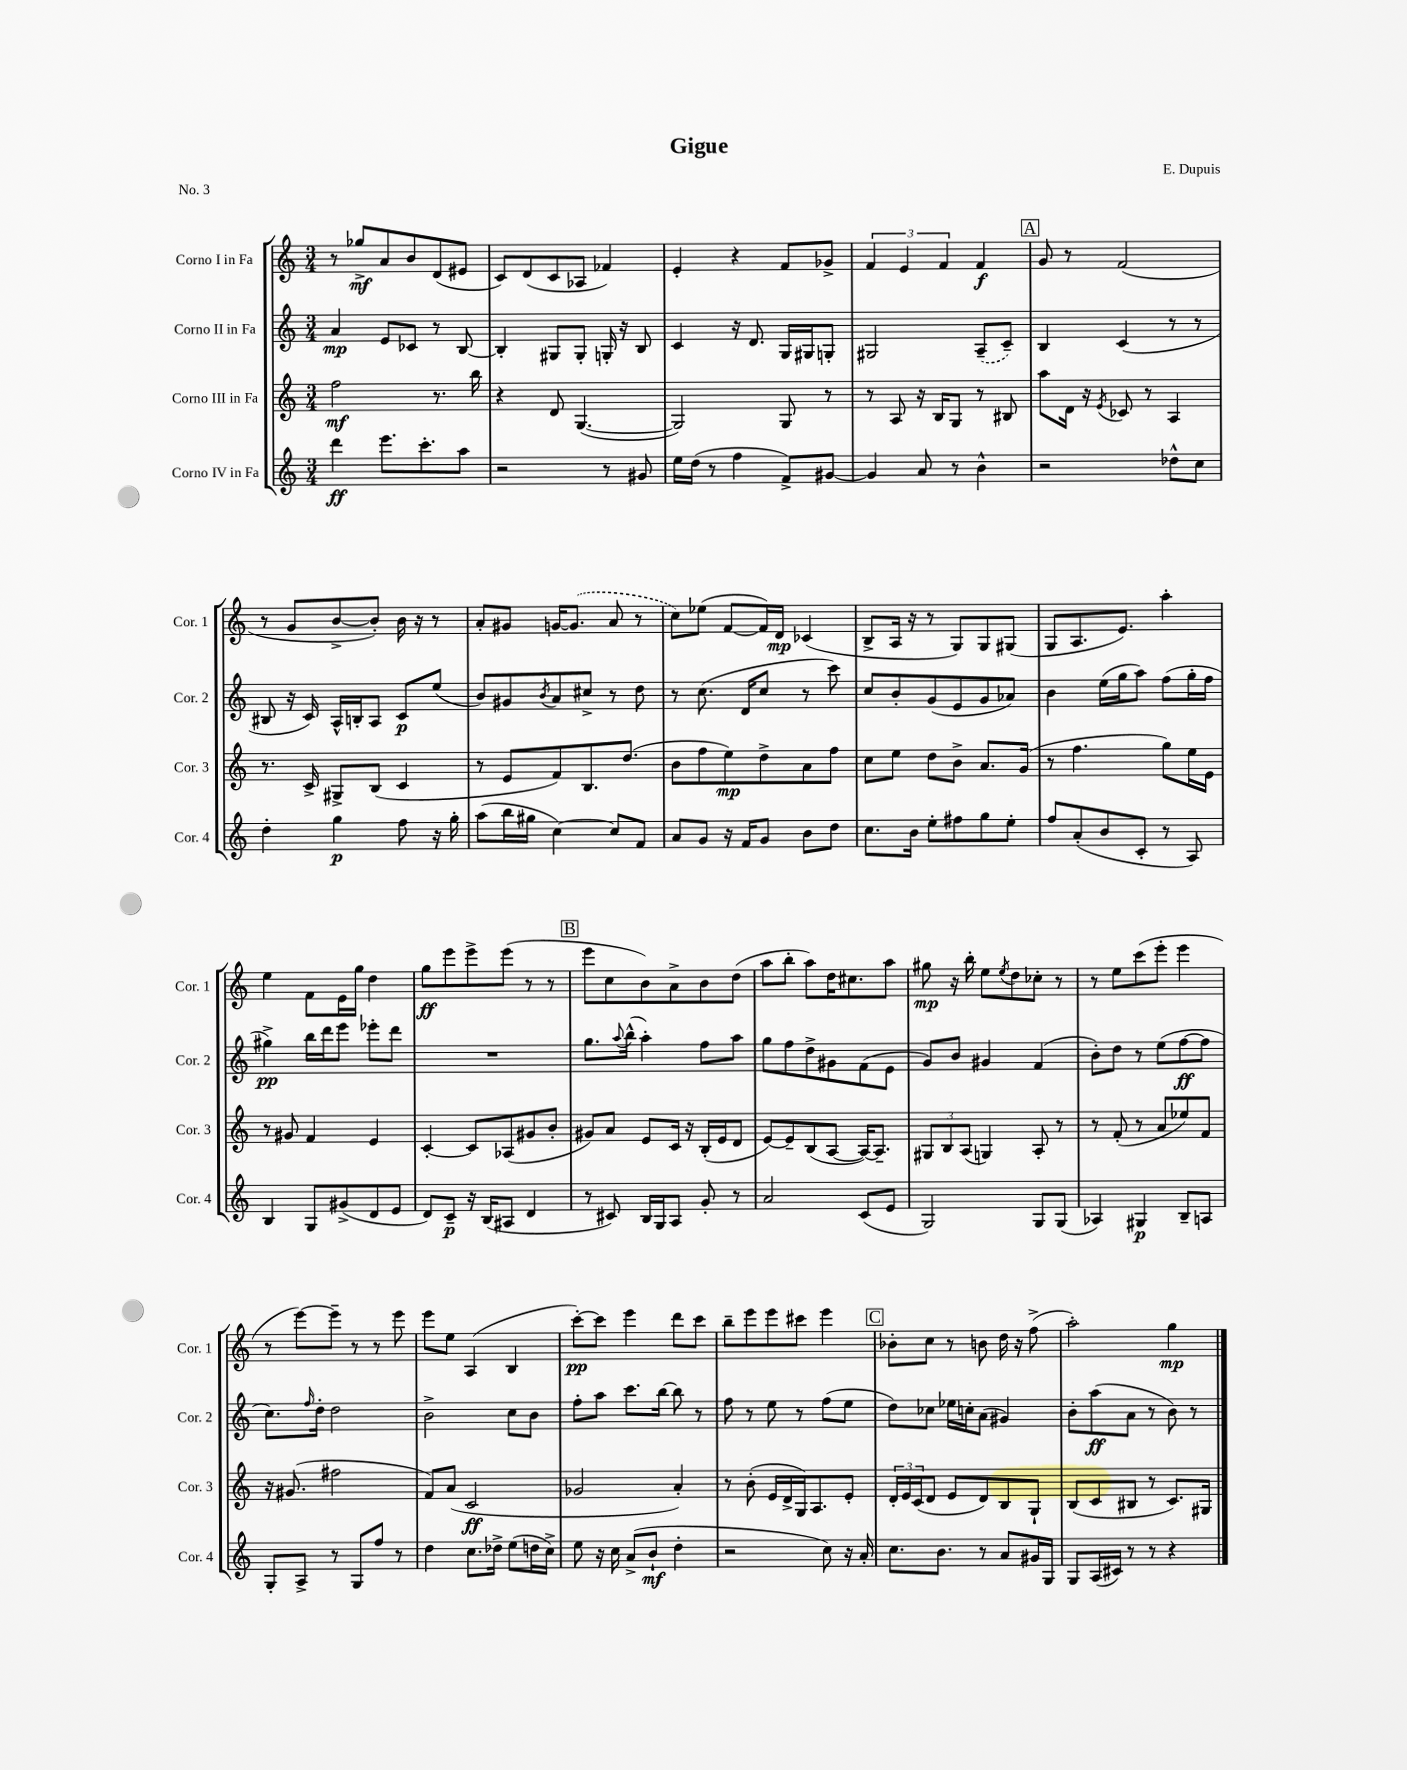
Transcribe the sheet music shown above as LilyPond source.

\header { title = "Gigue" composer = "E. Dupuis" piece = "No. 3" }
<<
\new StaffGroup <<
\new Staff = "s0" \with { instrumentName = "Corno I in Fa" shortInstrumentName = "Cor. 1" } {
    \clef treble \key c \major \numericTimeSignature \time 3/4
    r8 ges''8->\mf a'8 b'8 d'8( eis'8 |
    c'8) d'8( c'8 aes8 fes'4) |
    e'4-. r4 f'8 ges'8-> |
    \tuplet 3/2 { f'4 e'4 f'4 } f'4\f |
    \mark \markup { \box "A" } g'8 r8 f'2( |
    r8 g'8 b'8~-> b'8-.) b'16 r16 r8 |
    a'8-. gis'8 g'16~ \once \slurDashed g'8.( a'8 r8 |
    c''8) ees''8( f'8~ f'16) d'16\mp ces'4( |
    b8-> a16 r16 r8 g8) g8 gis8( |
    g8 a8. e'8.) a''4-. |
    e''4 f'8 e'16 g''16 d''4 |
    g''8\ff e'''8 e'''8-> e'''8( r8 r8 |
    \mark \markup { \box "B" } e'''8 c''8 b'8) a'8-> b'8 d''8( |
    a''8 b''8-. a''8) d''16 cis''8. a''8 |
    gis''8\mp r16 b''16-. e''8 \acciaccatura { e''8 } d''8 ces''8-. r8 |
    r8 e''8 c'''8( e'''8-. e'''4 |
    r8 e'''8~) e'''8-- r8 r8 e'''8 |
    e'''8 e''8 a4( b4 |
    c'''8~-.\pp) c'''8 e'''4 d'''8 c'''8 |
    b''8-- e'''8 e'''8 cis'''8 e'''4 |
    \mark \markup { \box "C" } bes'8-. c''8 r8 b'8 d''16 r16 f''8->( |
    a''2-.) g''4\mp \bar "|." |
}
\new Staff = "s1" \with { instrumentName = "Corno II in Fa" shortInstrumentName = "Cor. 2" } {
    \clef treble \key c \major \numericTimeSignature \time 3/4
    a'4\mp e'8 ces'8 r8 b8~ |
    b4-. gis8 gis8-. g16-. r16 b8 |
    c'4 r16 d'8. g16 gis16 g8-. |
    gis2 \once \slurDashed a8--( c'8--) |
    \mark \markup { \box "A" } b4 c'4( r8 r8 |
    bis8 r16 c'16) a16-^ b16-. a8 c'8\p e''8( |
    b'8) gis'8 \acciaccatura { b'8 } a'8 cis''8-> r8 d''8 |
    r8 c''8.( d'16 c''8 r8 c'''8) |
    c''8 b'8-. g'8( e'8 g'8 aes'8) |
    b'4 e''16( g''16 a''8) f''8( g''16-. f''16 |
    gis''4->\pp) b''16 d'''16 e'''8 ees'''8-. d'''8 |
    R2. |
    \mark \markup { \box "B" } g''8. \appoggiatura { a''8 } b''16-^( a''4-.) f''8 a''8 |
    g''8 f''8 d''8-> gis'8 f'8( e'8 |
    g'8) b'8 gis'4 f'4( |
    b'8-.) d''8 r8 e''8( f''8~\ff f''8 |
    c''8.) \grace { f''16 } d''16-. d''2 |
    b'2-> c''8 b'8 |
    f''8-. a''8 c'''8. b''16~ b''8 r8 |
    f''8 r8 e''8 r8 f''8( e''8 |
    \mark \markup { \box "C" } d''8) ces''8 ees''16 c''16-. a'8( gis'4) |
    b'8-. a''8\ff( a'8 r8 b'8) r8 \bar "|." |
}
\new Staff = "s2" \with { instrumentName = "Corno III in Fa" shortInstrumentName = "Cor. 3" } {
    \clef treble \key c \major \numericTimeSignature \time 3/4
    f''2\mf r8. b''16 |
    r4 d'8 g4.~( |
    g2) g8 r8 |
    r8 a8 r16 b16 g8 r8 bis8 |
    \mark \markup { \box "A" } a''8 d'16 r16 \acciaccatura { e'8 } ces'8 r8 a4 |
    r8. c'16-> gis8-> b8( c'4 |
    r8 e'8 f'8) b8. d''8.( |
    b'8 f''8 e''8\mp) d''8-> a'8 f''8 |
    c''8 e''8 d''8 b'8-> a'8. g'16( |
    r8 f''4. g''8) e''16 e'16 |
    r8 gis'8 f'4 e'4 |
    c'4~-. c'8 aes8( gis'8 b'8-. |
    \mark \markup { \box "B" } gis'8) a'8 e'8 c'16 r16 b16-.( e'16 d'8 |
    e'8~) e'8-- b8( a8~ a16~) a8.-- |
    \tuplet 3/2 { gis8 b8 a8( } g4) a8-. r8 |
    r8 f'8-.( r8 a'8 ees''8) f'8 |
    r16 gis'8.( fis''2 |
    f'8) a'8( c'2\ff |
    ges'2 a'4-.) |
    r8 b'8-.( e'16 d'16-> g16) a8. e'8-. |
    \mark \markup { \box "C" } \tuplet 3/2 { d'16-. e'16 c'16( } d'8 e'8 d'8) b8 g8-! |
    b8( c'8 bis8 r8 c'8.) gis16 \bar "|." |
}
\new Staff = "s3" \with { instrumentName = "Corno IV in Fa" shortInstrumentName = "Cor. 4" } {
    \clef treble \key c \major \numericTimeSignature \time 3/4
    d'''4\ff e'''8. c'''8.-. a''8 |
    r2 r8 gis'8 |
    e''16 d''16( r8 f''4 f'8->) gis'8~ |
    gis'4 a'8 r8 b'4-^ |
    \mark \markup { \box "A" } r2 des''8-^ c''8 |
    d''4-. g''4\p f''8 r16 g''16-. |
    a''8( b''16 gis''16 c''4~) c''8 f'8 |
    a'8 g'8 r16 f'16 g'8 b'8 d''8 |
    c''8. b'16 e''8-. fis''8 g''8 e''8-. |
    f''8 a'8-.( b'8 c'8-. r8 a8) |
    b4 g8 gis'8->( d'8 e'8 |
    d'8) c'8--\p r16 b16( ais8 d'4 |
    \mark \markup { \box "B" } r8 cis'8) b16 g16 a8 g'8-. r8 |
    a'2 c'8( e'8 |
    g2) g8 g8( |
    aes4) gis4\p b8-- a8 |
    g8-. a8-> r8 g8 f''8 r8 |
    d''4 c''8. des''16-> e''8( d''16 c''16->) |
    e''8 r16 c''16 a'8->( b'8-!\mf d''4-. |
    r2 c''8) r16 a'16-. |
    \mark \markup { \box "C" } c''8. b'8. r8 a'8 gis'16 g16 |
    g8 a16( cis'16) r8 r8 r4 \bar "|." |
}
>>
>>
\layout { \context { \Score \remove "Bar_number_engraver" } }
